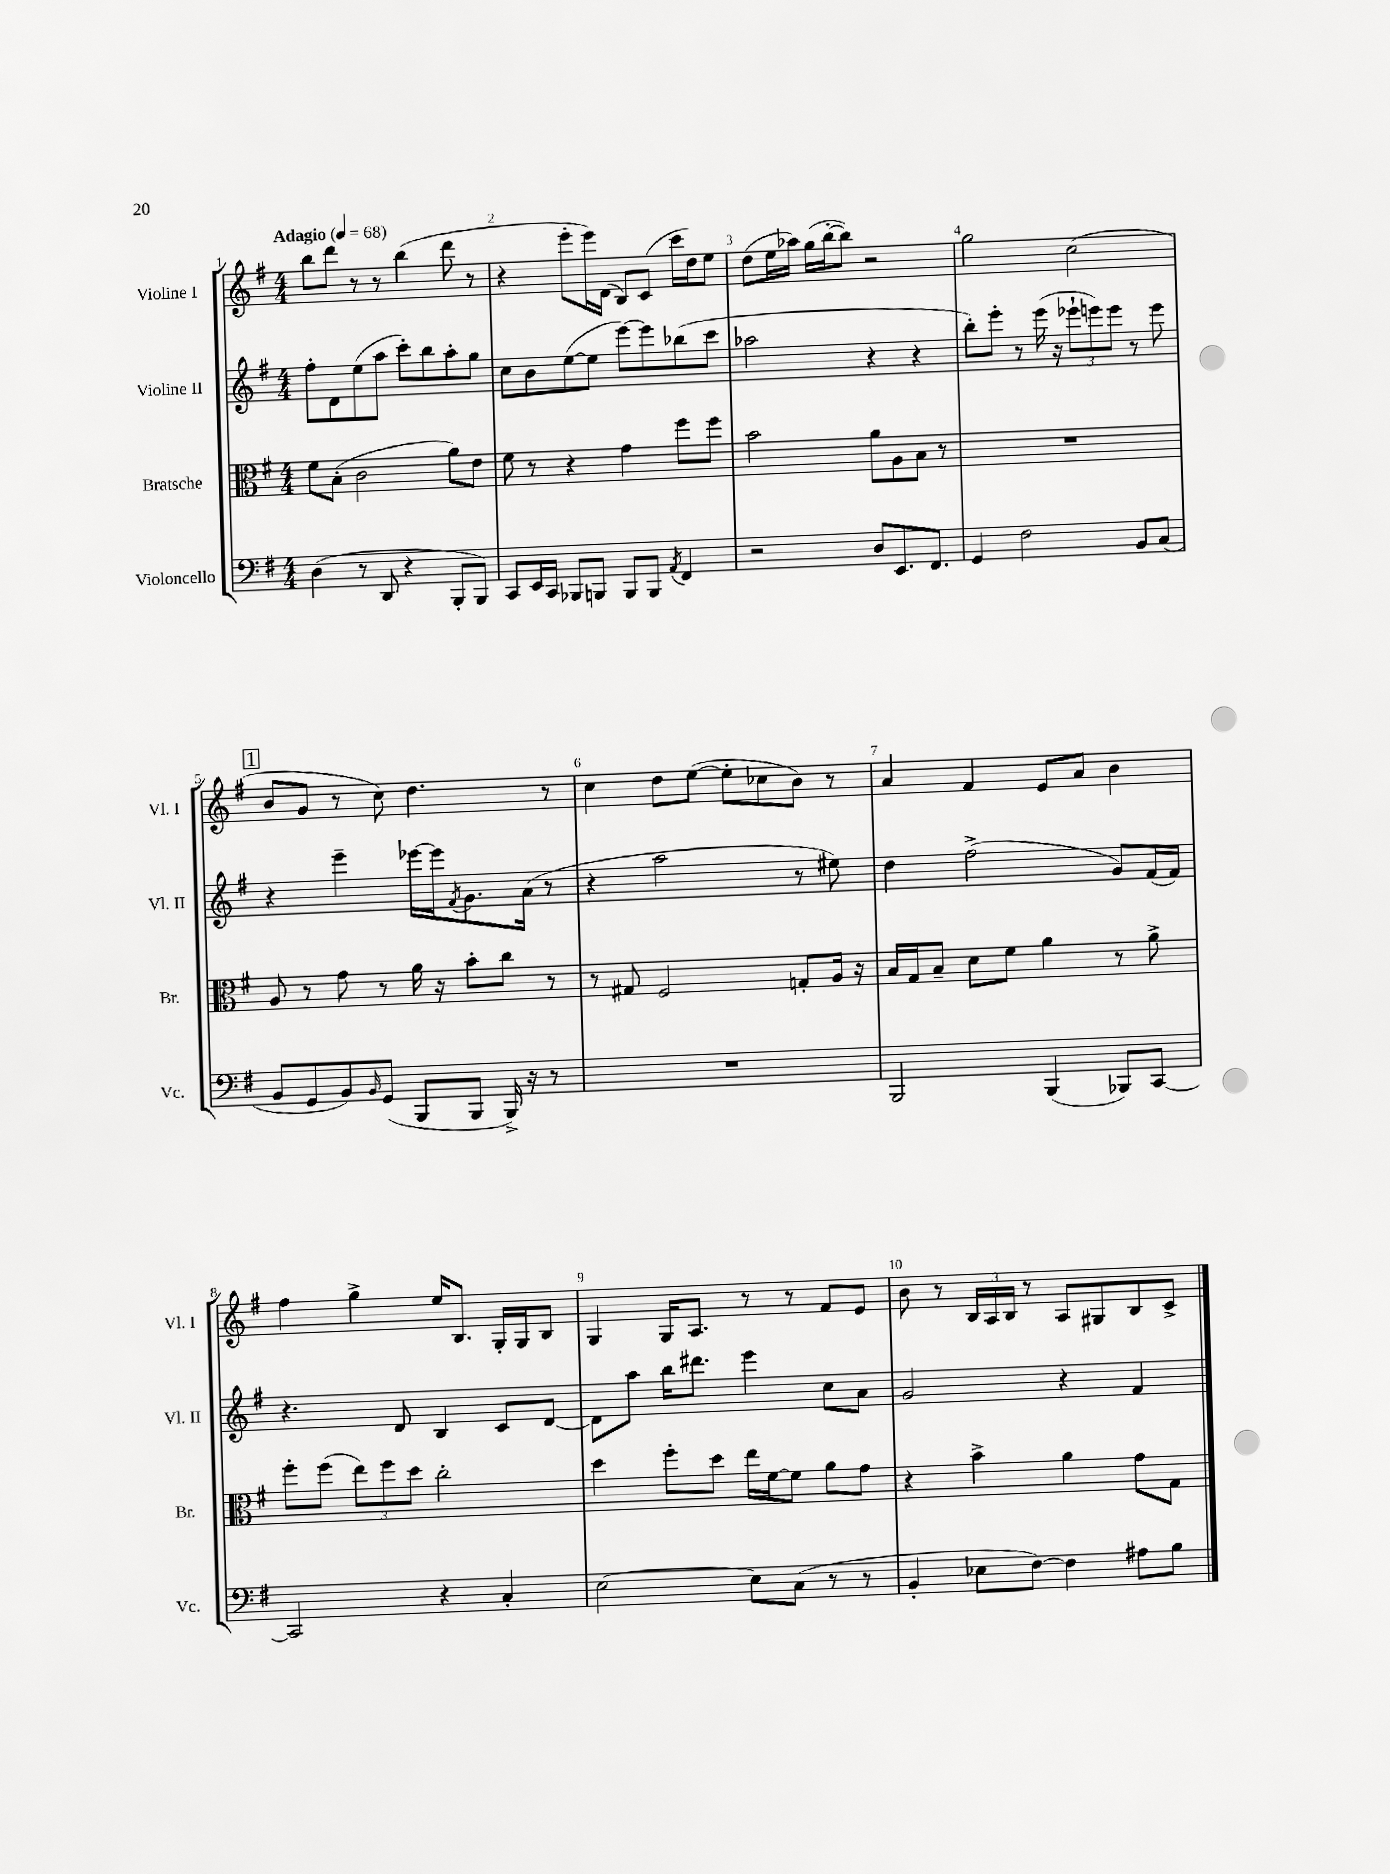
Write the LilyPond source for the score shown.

<<
\new StaffGroup <<
\new Staff = "s0" \with { instrumentName = "Violine I" shortInstrumentName = "Vl. I" } {
    \clef treble \key g \major \numericTimeSignature \time 4/4 \tempo "Adagio" 4 = 68
    b''8 d'''8 r8 r8 b''4( d'''8 r8 |
    r4 e'''8-. e'''16) d'16( b8) c'8( c'''16 d''16) e''8 |
    d''8( e''16 aes''16) g''16( b''16~-. b''8) r2 |
    g''2 c''2( |
    \mark \markup { \box "1" } b'8 g'8 r8 c''8) d''4. r8 |
    c''4 d''8 e''8~( e''8-. ces''8 b'8) r8 |
    a'4 fis'4 e'8 a'8 b'4 |
    fis''4 g''4-> e''16 b8. g16-. g16 b8 |
    g4 g16 a8. r8 r8 fis'8 e'8 |
    b'8 r8 \tuplet 3/2 { b16 a16 b16 } r8 a8 gis8 b8 c'8-> \bar "|." |
}
\new Staff = "s1" \with { instrumentName = "Violine II" shortInstrumentName = "Vl. II" } {
    \clef treble \key g \major \numericTimeSignature \time 4/4
    fis''8-. d'8 e''8( a''8 c'''8-.) b''8 a''8-. g''8 |
    c''8 b'8 e''8~( e''8 e'''8~) e'''8 bes''8( c'''8 |
    aes''2 r4 r4 |
    b''8-.) e'''8-. r8 e'''16( r16 \tuplet 3/2 { ees'''8-! e'''8) e'''8 } r8 e'''8 |
    \mark \markup { \box "1" } r4 e'''4-- ees'''16~ ees'''16 \acciaccatura { fis'8 } g'8. a'16( r8 |
    r4 a''2 r8 eis''8) |
    d''4 fis''2->( g'8) fis'16( fis'16) |
    r4. d'8 b4 c'8 d'8~ |
    d'8 a''8 b''16 dis'''8. e'''4 c''8 a'8 |
    g'2 r4 fis'4 \bar "|." |
}
\new Staff = "s2" \with { instrumentName = "Bratsche" shortInstrumentName = "Br." } {
    \clef alto \key g \major \numericTimeSignature \time 4/4
    fis'8 b8-.( c'2 a'8) e'8 |
    fis'8 r8 r4 g'4 fis''8 fis''8 |
    b'2 a'8 a8 b8 r8 |
    R1 |
    \mark \markup { \box "1" } a8 r8 g'8 r8 a'16 r16 b'8-. c''8 r8 |
    r8 gis8 fis2 g8-. a16 r16 |
    b16 g16 b8-- d'8 fis'8 a'4 r8 a'8-> |
    fis''8-. fis''8( \tuplet 3/2 { e''8) fis''8 d''8 } c''2-. |
    d''4 fis''8-. d''8 e''16 fis'16~ fis'8 a'8 g'8 |
    r4 b'4-> a'4 g'8 g8 \bar "|." |
}
\new Staff = "s3" \with { instrumentName = "Violoncello" shortInstrumentName = "Vc." } {
    \clef bass \key g \major \numericTimeSignature \time 4/4
    d4( r8 d,8 r4 b,,8-. b,,8) |
    c,8 e,16 c,16 bes,,8 b,,8 b,,8 b,,8 \acciaccatura { a,8 } fis,4 |
    r2 d8 e,8. fis,8. |
    g,4 fis2 b,8 c8( |
    \mark \markup { \box "1" } b,8 g,8 b,8) \grace { b,16 } g,8( b,,8 b,,8 b,,16->) r16 r8 |
    R1 |
    b,,2 b,,4( bes,,8) c,8~ |
    c,2 r4 c4-. |
    e2~ e8 c8( r8 r8 |
    b,4-. ees8 fis8~) fis4 ais8 b8 \bar "|." |
}
>>
>>
\layout { \context { \Score \override BarNumber.break-visibility = ##(#f #t #t) barNumberVisibility = #all-bar-numbers-visible } }
